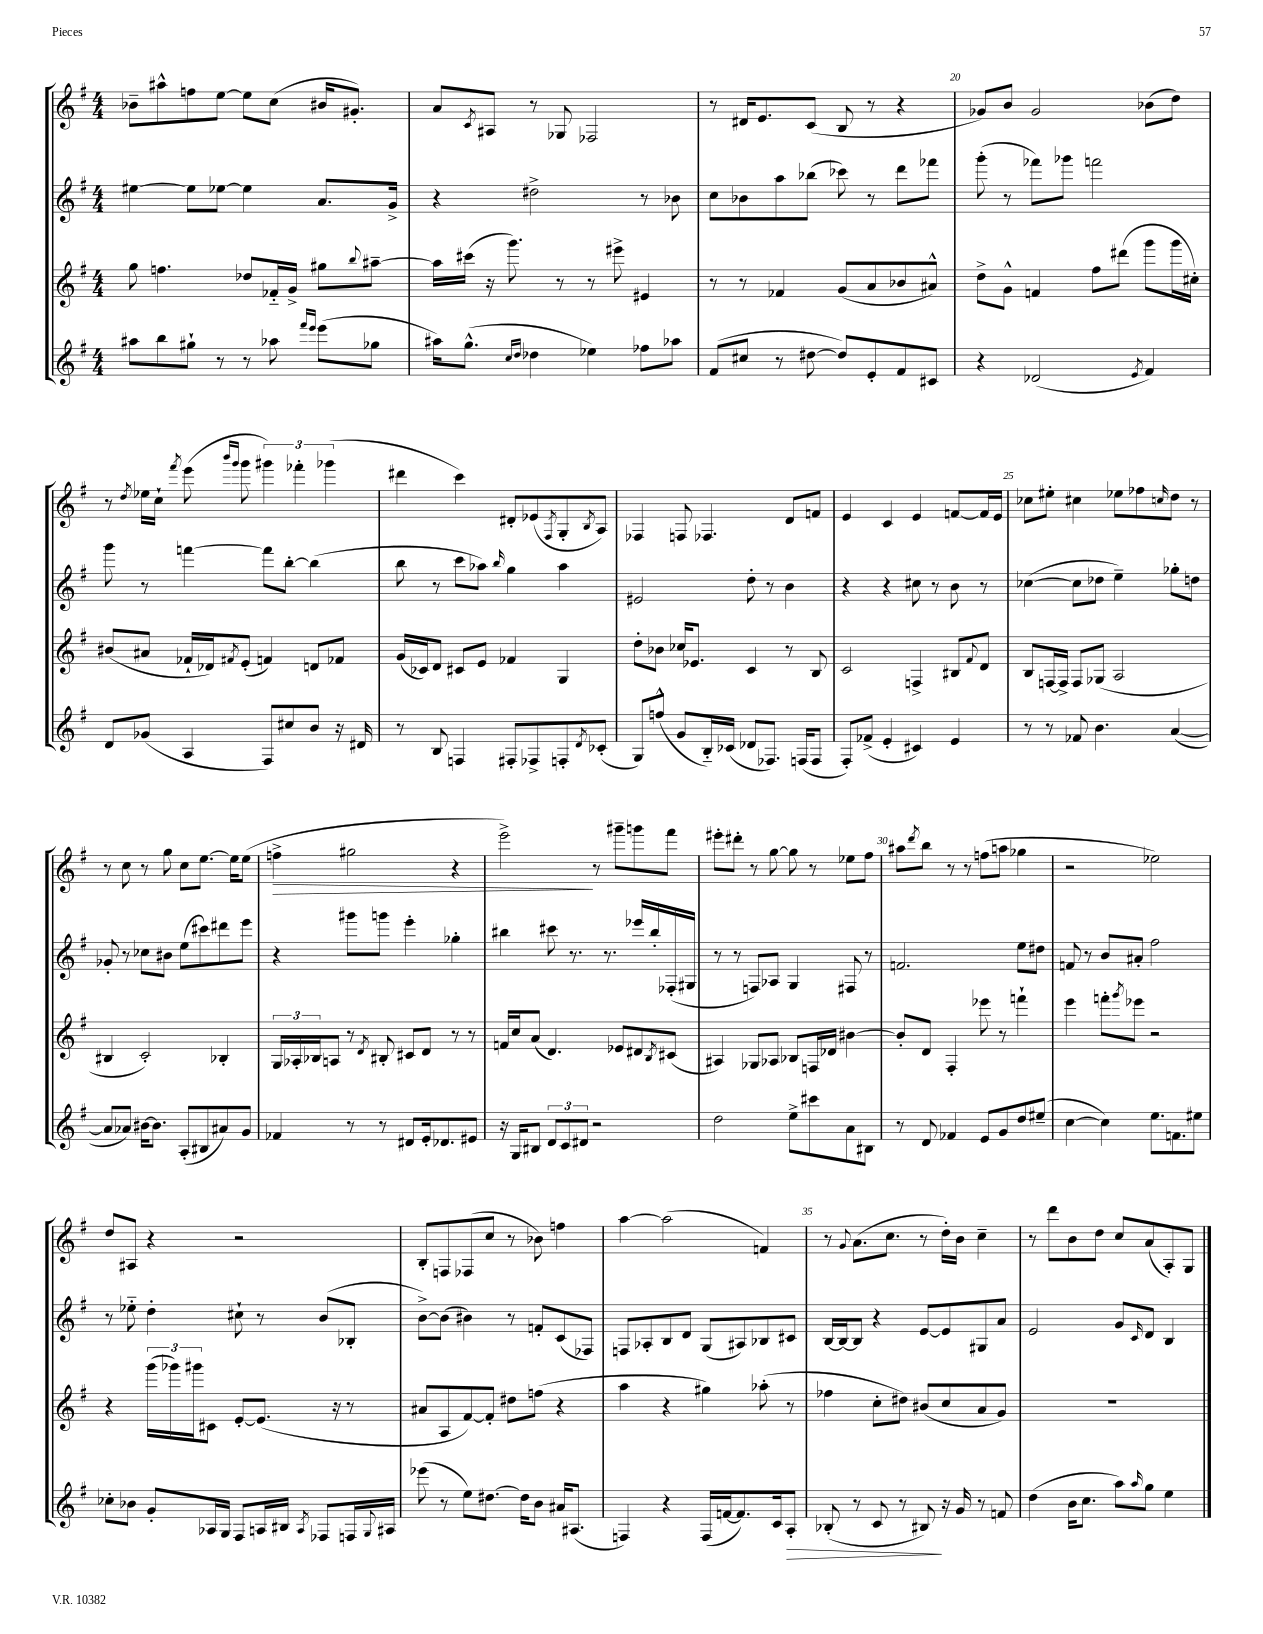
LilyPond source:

<<
\new StaffGroup <<
\new Staff = "s0" {
    \clef treble \key g \major \numericTimeSignature \time 4/4
    bes'8-- ais''8-^ f''8 e''8~ e''8 c''8( bis'16 gis'8.-.) |
    a'8 \acciaccatura { c'8 } ais8 r8 ges8 fes2 |
    r8 dis'16 e'8. c'8( b8 r8 r4 |
    ges'8) b'8 ges'2 bes'8( d''8) |
    r8 \acciaccatura { d''8 } ees''16 c''16-! \acciaccatura { fis'''8 } e'''8( \grace { b'''16 g'''16 } g'''8 \tuplet 3/2 { gis'''4) fes'''4-. ges'''4( } |
    dis'''4 c'''4) dis'8-. ees'8( \acciaccatura { fis8 } g8-. \acciaccatura { b8 } a8) |
    fes4 f8 fes4. d'8 f'8 |
    e'4 c'4 e'4 f'8~ f'16 e'16 |
    ces''8 eis''8-. cis''4 ees''8 fes''8 \grace { c''16 } d''8 r8 |
    r8 c''8 r8 g''8 c''8 e''8.~ e''16 e''8( |
    f''4->\> gis''2 r4 |
    e'''2->\!) r8 gis'''8-- g'''8 fis'''8 |
    eis'''8-. dis'''8-. r8 g''8~ g''8 r8 ees''8 fis''8 |
    ais''8 \acciaccatura { d'''8 } b''8 r8 r8 f''8( a''8 ges''4 |
    r2 ees''2) |
    d''8 ais8 r4 r2 |
    b8-. f8 fes8( c''8 r8 bes'8) f''4 |
    a''4~ a''2( f'4) |
    r8 \appoggiatura { g'8 } a'8.( c''8. r8 d''16-.) b'16 c''4-- |
    r8 d'''8 b'8 d''8 c''8 a'8( a8-.) g8 \bar "|." |
}
\new Staff = "s1" {
    \clef treble \key g \major \numericTimeSignature \time 4/4
    eis''4~ eis''8 ees''8~ ees''4 a'8. g'16-> |
    r4 dis''2-> r8 bes'8 |
    c''8 bes'8 a''8 bes''8( ces'''8) r8 d'''8 fes'''8 |
    g'''8-.( r8 fes'''8) ges'''8 f'''2 |
    g'''8 r8 f'''4~ f'''8 b''8~-. b''4( |
    b''8 r8 c'''8 aes''8) \grace { b''16 } g''4 aes''4 |
    eis'2 d''8-. r8 b'4 |
    r4 r4 cis''8 r8 b'8 r8 |
    ces''4~( ces''8 des''8 e''4--) ges''8-. d''8 |
    ges'8-. r8 ces''8 bis'8 e''8( cis'''8) dis'''8 e'''8 |
    r4 gis'''8 g'''8 e'''4-. ges''4-. |
    bis''4 cis'''8 r8. r8. ees'''16 bis''16-. fes16-.( gis16 |
    r8 r8 f8) aes8 g4 fis8 r8 |
    f'2. e''8 dis''8 |
    f'8 r8 b'8 ais'8-. fis''2 |
    r8 ees''8-_ d''4-. cis''8-! r8 b'8( bes8-. |
    b'8~->) b'8( bis'4) r8 f'8-. c'8( fes8) |
    f8 aes8-. b8 d'8 g8( ais8) bes8 cis'8 |
    b16~ b16~ b8 r4 e'8~ e'8 gis8 a'8 |
    e'2 g'8 \grace { c'16 } d'8 b4 \bar "|." |
}
\new Staff = "s2" {
    \clef treble \key g \major \numericTimeSignature \time 4/4
    g''8 f''4. des''8 fes'16-_ g'16-> gis''8 \appoggiatura { b''8 } ais''8~-- |
    ais''16 cis'''16( r16 g'''8.) r8 r8 eis'''8-> eis'4 |
    r8 r8 fes'4 g'8( a'8 bes'8 ais'8-^) |
    d''8-> g'8-^ f'4 fis''8 dis'''8( g'''8 g'''16 cis''16-.) |
    bis'8( ais'8 fes'16-! des'16) \acciaccatura { fis'8 } e'8-.( f'4) d'8 fes'8 |
    g'16( ces'16) d'8 cis'8 e'8 fes'4 g4 |
    d''8-. bes'8 ces''16 ees'8. c'4 r8 b8 |
    c'2 f4-> bis8 \appoggiatura { fis'8 } d'8 |
    b8 f16~ f16-> f8 ges8( a2 |
    bis4 c'2-.) bes4-. |
    \tuplet 3/2 { g16 aes16-. bes16 } a8 r8 \acciaccatura { d'8 } bis8-. cis'8 d'8 r8 r8 |
    f'16 c''16 a'8( d'4.) ees'8 dis'8 \acciaccatura { b8 } cis'8( |
    ais4) ges8 aes8 bes8 f16 des'16 bis'4~ |
    bis'8-. d'8 fis4-. ees'''8 r8 f'''4-! |
    e'''4 f'''8-. \acciaccatura { g'''8 } ees'''8 r2 |
    r4 \tuplet 3/2 { g'''16( ges'''16) gis'''16 } cis'8 e'8~-. e'8.( r16 r8 |
    ais'8 a8 fis'8~) fis'8-. dis''8 f''8( r4 |
    a''4 r4 gis''4) aes''8-.( r8 |
    fes''4 c''8-. dis''8) bis'8( c''8 a'8 g'8) |
    R1 \bar "|." |
}
\new Staff = "s3" {
    \clef treble \key g \major \numericTimeSignature \time 4/4
    ais''8 b''8 gis''8-! r8 r8 aes''8 \grace { fis'''16 e'''16 } e'''8( ges''8 |
    ais''16) g''8.-^( \grace { c''16 d''16 } des''4 ees''4) fes''8 aes''8 |
    fis'8( cis''8 r8 dis''8~ dis''8) e'8-. fis'8 cis'8 |
    r4 des'2( \acciaccatura { e'8 } fis'4) |
    d'8 ges'8( a4 fis8) cis''8 b'8 r16 dis'16 |
    r8 b8 f4 fis8-. fes8-> f8-. \acciaccatura { d'8 } ces'8-.( |
    g8) f''8-^( g'8 b16-_) ces'16( des'8 fes8.) f16( f8 |
    fis8-.) fes'8->( e'4-. cis'4) e'4 |
    r8 r8 fes'8 b'4. a'4~( |
    a'8 aes'8) bis'16~ bis'8. a8-.( bis8 ais'8) g'8 |
    fes'4 r8 r8 dis'8 e'16-. des'8. eis'8 |
    r16 g16 bis8 \tuplet 3/2 { d'8 c'8 dis'8 } r2 |
    d''2 e''8-> cis'''8 a'8 bis8 |
    r8 d'8 fes'4 e'8 g'8 d''8 eis''8--( |
    c''4~ c''4) e''8. f'8. eis''8 |
    ces''8-. bes'8 g'8-. aes16 g16 fis8 a16 bis16 \acciaccatura { a8 } fes8 f16 \appoggiatura { g8 } ais16 |
    ees'''8( r8 e''8) dis''8.~ dis''16 b'8 ais'16 ais8.( |
    f4) r4 f16( f'16~ f'8.) c'16 a8-.\> |
    bes8-.( r8 c'8 r8 bis8\!) r16 g'16 r8 f'8 |
    d''4( b'16 c''8. a''8) \grace { a''16 } g''8 e''4 \bar "|." |
}
>>
>>
\layout { \context { \Score currentBarNumber = #17 \override BarNumber.break-visibility = ##(#f #t #t) barNumberVisibility = #(every-nth-bar-number-visible 5) } }
